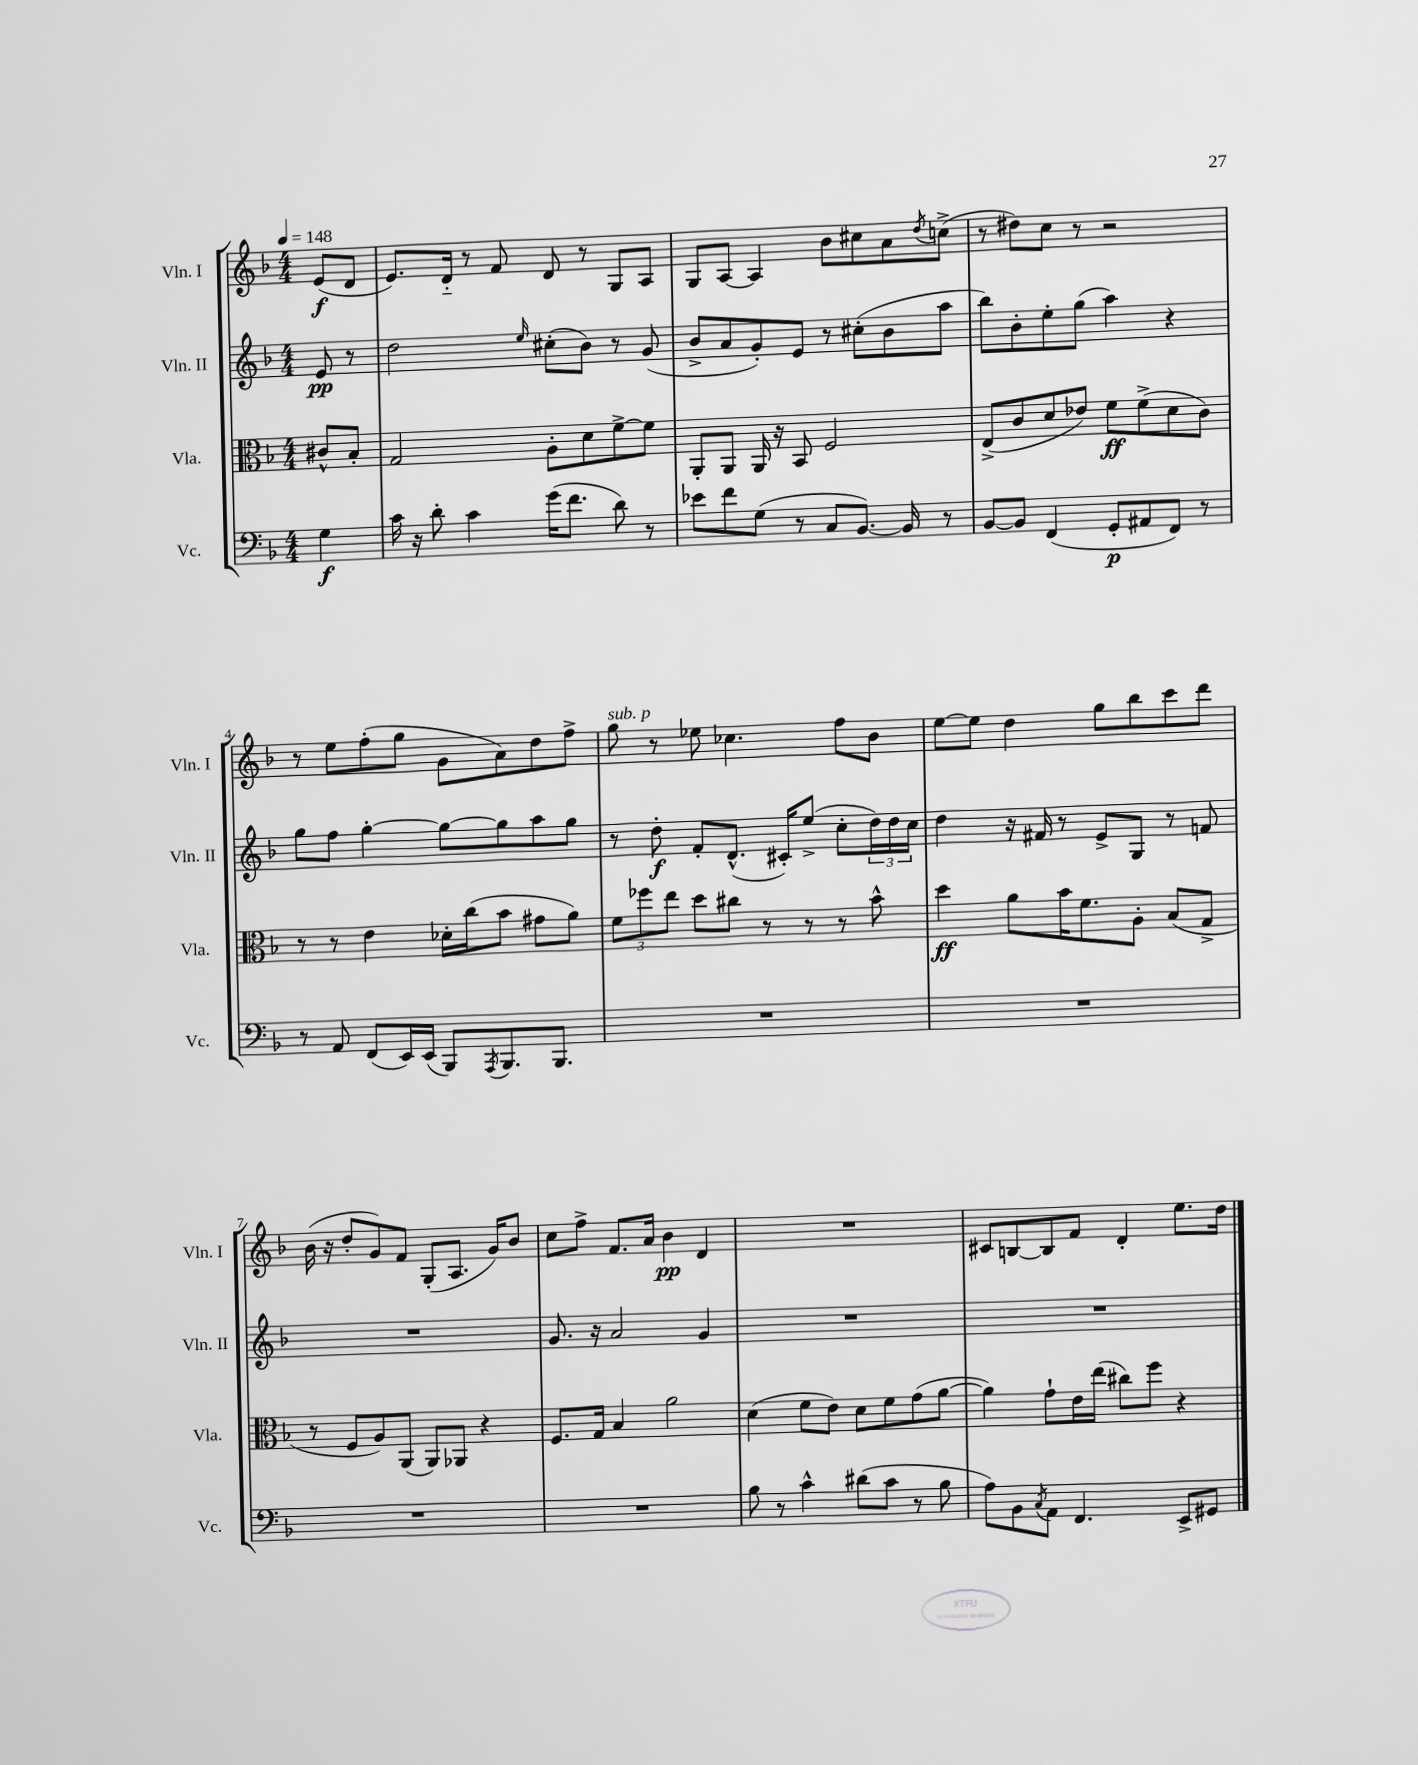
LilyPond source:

<<
\new StaffGroup <<
\new Staff = "s0" \with { instrumentName = "Vln. I" shortInstrumentName = "Vln. I" } {
    \clef treble \key f \major \numericTimeSignature \time 4/4 \partial 4 \tempo 4 = 148
    e'8\f( d'8 |
    e'8.) d'16-_ r8 f'8 d'8 r8 g8 a8 |
    g8 a8~ a4 bes'8 cis''8 a'8 \acciaccatura { d''8 } c''8->( |
    r8 dis''8) c''8 r8 r2 |
    r8 e''8 f''8-.( g''8 g'8 a'8) d''8 f''8-> |
    g''8^\markup { \italic "sub. p" } r8 ees''8 ces''4. f''8 bes'8 |
    e''8~ e''8 d''4 g''8 bes''8 c'''8 d'''8 |
    bes'16( r16 d''8-. g'8) f'8 g8-.( a8. g'16) bes'8 |
    c''8 f''8-> f'8. a'16 bes'4\pp d'4 |
    R1 |
    cis'8 b8~ b8 f'8 d'4-. e''8. d''16 \bar "|." |
}
\new Staff = "s1" \with { instrumentName = "Vln. II" shortInstrumentName = "Vln. II" } {
    \clef treble \key f \major \numericTimeSignature \time 4/4 \partial 4
    e'8\pp r8 |
    d''2 \grace { e''16 } cis''8-.( bes'8) r8 g'8( |
    bes'8-> a'8 g'8-.) e'8 r8 cis''8-.( bes'8 a''8 |
    bes''8) bes'8-. e''8-. g''8( a''4) r4 |
    g''8 f''8 g''4~-. g''8~ g''8 a''8 g''8 |
    r8 d''8-.\f f'8-. d'8.-^( cis'16-.) e''8->( c''8-. \tuplet 3/2 { d''16) d''16 c''16 } |
    d''4 r16 fis'16 r8 e'8-> g8 r8 f'8 |
    R1 |
    g'8. r16 a'2 g'4 |
    R1 |
    R1 \bar "|." |
}
\new Staff = "s2" \with { instrumentName = "Vla." shortInstrumentName = "Vla." } {
    \clef alto \key f \major \numericTimeSignature \time 4/4 \partial 4
    cis'8-^ bes8-. |
    g2 a8-. d'8 f'8~-> f'8 |
    a,8-. a,8 a,16 r16 bes,8 f2 |
    e8->( c'8 d'8 ees'8) f'8\ff f'8->( d'8 c'8) |
    r8 r8 e'4 des'16-. c''16( bes'8 gis'8 a'8) |
    \tuplet 3/2 { f'8 fes''8 e''8 } d''8 cis''8 r8 r8 r8 bes'8-^ |
    d''4\ff a'8 bes'16 f'8. a8-. bes8( g8-> |
    r8 f8 a8) a,8( a,8) aes,8 r4 |
    f8. g16 bes4 a'2 |
    d'4( f'8 e'8) d'8 f'8 g'8( a'8~ |
    a'4) g'8-! e'16 e''16( cis''8) f''8 r4 \bar "|." |
}
\new Staff = "s3" \with { instrumentName = "Vc." shortInstrumentName = "Vc." } {
    \clef bass \key f \major \numericTimeSignature \time 4/4 \partial 4
    g4\f |
    c'16 r16 d'8-. c'4 g'16( f'8. d'8) r8 |
    ees'8 f'8 g8( r8 c8 bes,8.~) bes,16 r8 |
    bes,8~ bes,8 f,4( g,8-.\p ais,8 f,8) r8 |
    r8 a,8 f,8( e,16) e,16( bes,,8) \acciaccatura { a,,8 } bes,,8. bes,,8. |
    R1 |
    R1 |
    R1 |
    R1 |
    bes8 r8 c'4-^ dis'8( c'8 r8 bes8 |
    a8) bes,8 \acciaccatura { c8 } a,8 f,4. e,8-> gis,8 \bar "|." |
}
>>
>>
